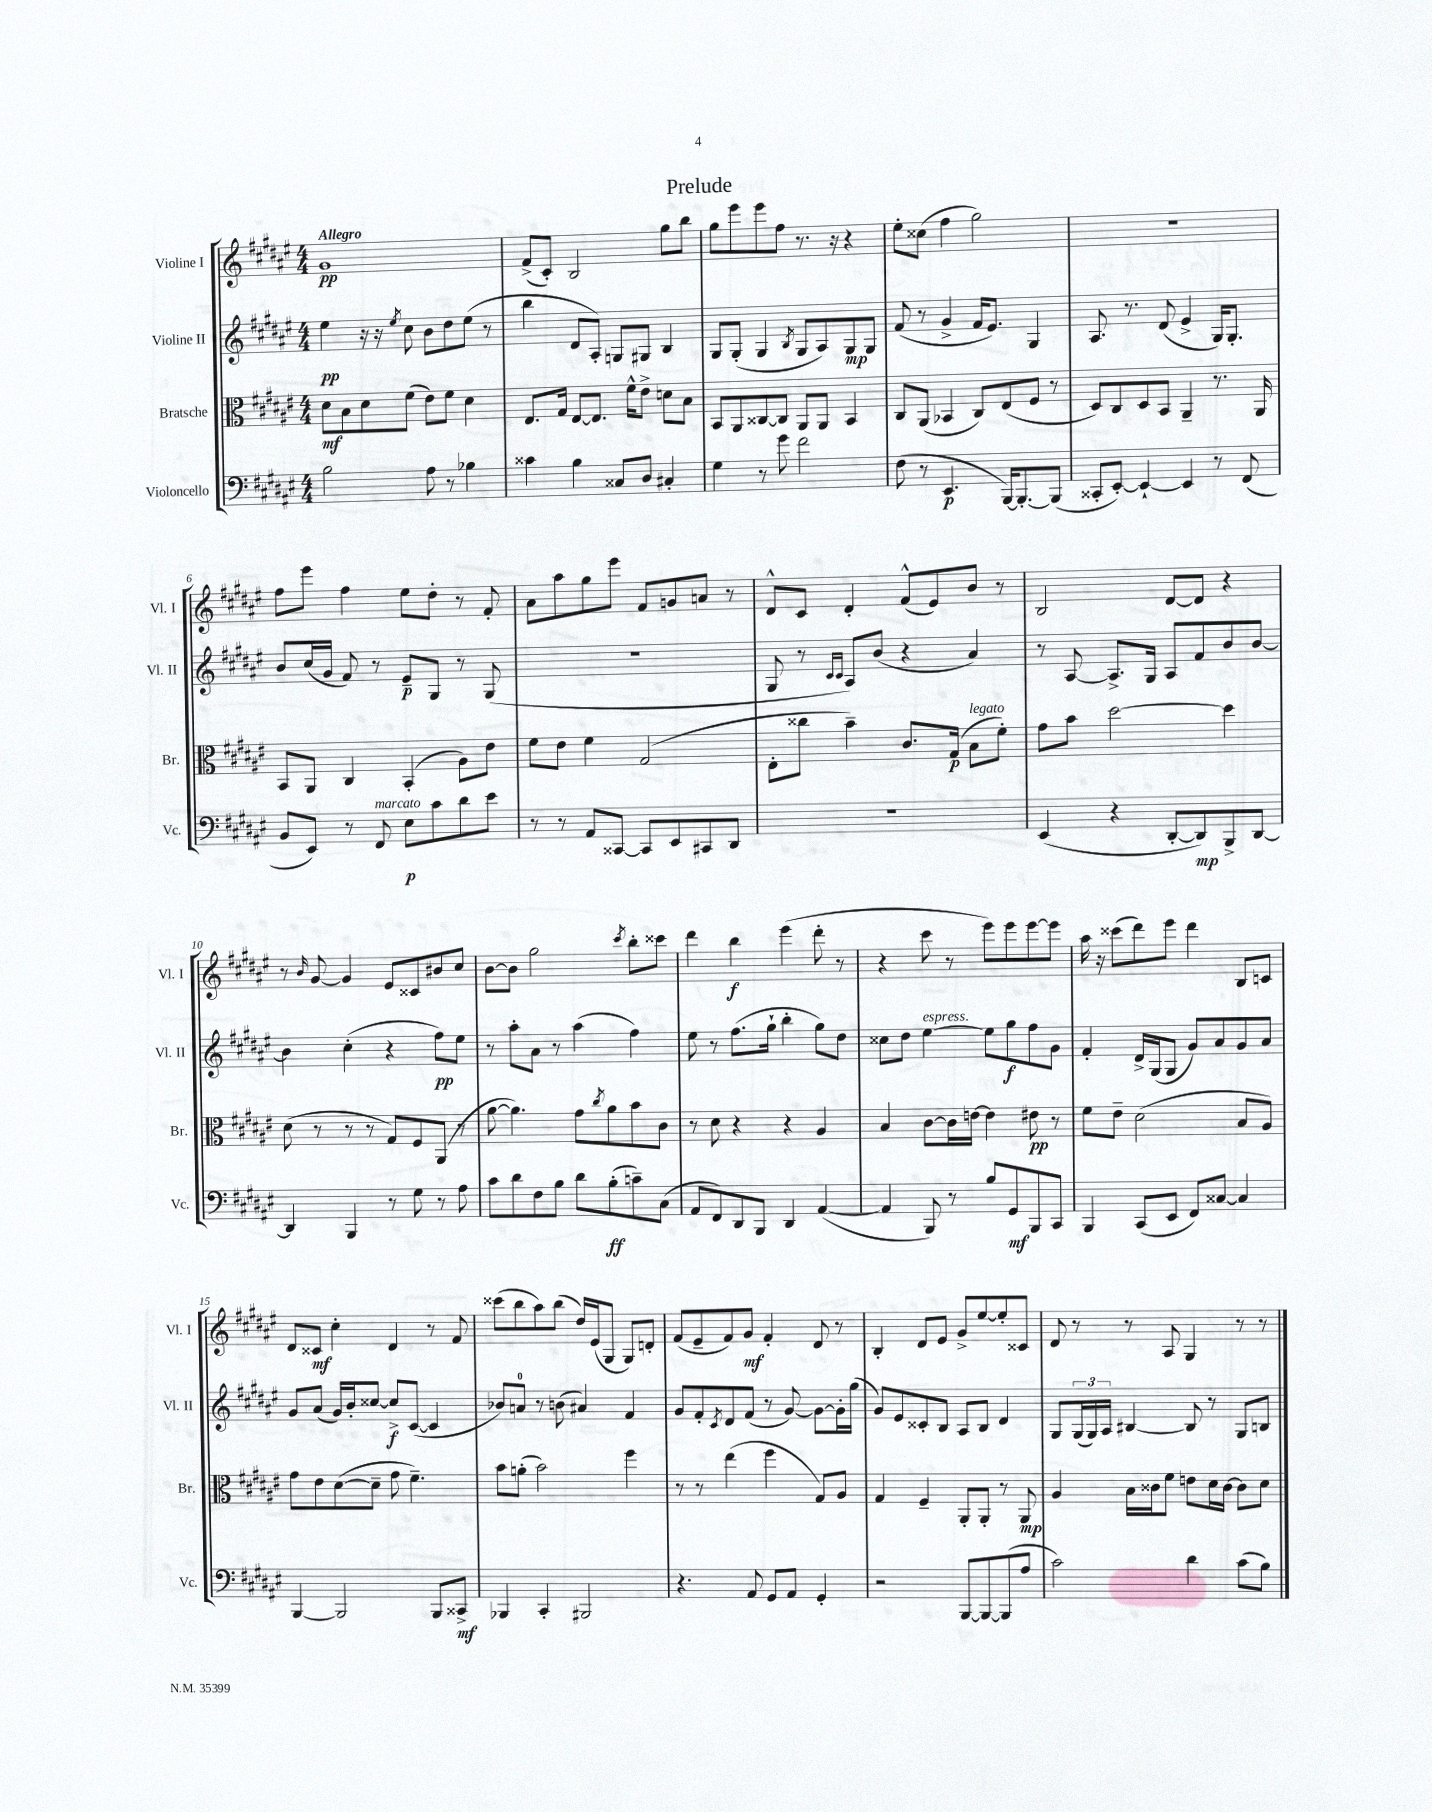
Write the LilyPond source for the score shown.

\header { title = "Prelude" }
<<
\new StaffGroup <<
\new Staff = "s0" \with { instrumentName = "Violine I" shortInstrumentName = "Vl. I" } {
    \clef treble \key fis \major \numericTimeSignature \time 4/4 \tempo "Allegro"
    gis'1\pp |
    fis'8->( cis'8-.) b2 gis''8 b''8 |
    gis''8 eis'''8 eis'''8 fis''8 r8. r16 r4 |
    eis''8-. cisis''8( fis''4 gis''2) |
    R1 |
    fis''8 eis'''8 fis''4 eis''8 dis''8-. r8 fis'8-. |
    ais'8 ais''8 gis''8 eis'''8 fis'8 g'8 a'8 r8 |
    dis'8-^ cis'8 dis'4-. fis'8-^( eis'8) b'8 r8 |
    b2 dis'8~ dis'8 r4 |
    r8 \grace { b'16 } gis'8~ gis'4 eis'8 cisis'8 bis'8 cis''8 |
    b'8~ b'8 gis''2 \acciaccatura { cis'''8 } b''8-. cisis'''8 |
    dis'''4 b''4\f eis'''4( dis'''8-. r8 |
    r4 cis'''8 r8 eis'''8) eis'''8 eis'''8~ eis'''8 |
    ais''16 r16 cisis'''8( dis'''8) eis'''8 dis'''4 b8 c'8 |
    dis'8 cisis'8\mf cis''4-. dis'4 r8 fis'8 |
    cisis'''8( b''8 ais''8) b''8( dis''16) eis'16( gis8 gis8) d'8-. |
    fis'8( eis'8-- fis'8) gis'8\mf fis'4-. dis'8 r8 |
    b4-. dis'8 eis'8 gis'8-> eis''8~ eis''8-. cisis'8 |
    dis'8 r8 r8 ais8 gis4 r8 r8 \bar "|." |
}
\new Staff = "s1" \with { instrumentName = "Violine II" shortInstrumentName = "Vl. II" } {
    \clef treble \key fis \major \numericTimeSignature \time 4/4
    eis''4\pp r16 r16 \acciaccatura { eis''8 } cis''8 b'8 dis''8 eis''8( r8 |
    b''4 dis'8 ais8-.) g8 gis8 b4 |
    gis8 gis8-.( gis4 \acciaccatura { b8 } gis8 ais8) gis8\mp gis8 |
    fis'8( r8 gis'4-> fis'16 eis'8.) gis4 |
    ais8. r8. dis'8( eis'4-> gis16) gis8.-. |
    b'8 cis''16( gis'16 fis'8) r8 eis'8--\p gis8 r8 gis8( |
    R1 |
    gis8 r8 \grace { cis'16 cis'16 } ais8) b'8( r4 ais'4) |
    r8 ais8~ ais8.-> gis16 ais8 fis'8 b'8 b'8~ |
    b'4 cis''4-.( r4 fis''8\pp) eis''8 |
    r8 ais''8-. ais'8 r8 ais''4( fis''4) |
    eis''8 r8 fis''8.( gis''16-! b''4-. gis''8) dis''8 |
    cisis''8 dis''8 eis''4~^\markup { \italic "espress." } eis''8 gis''8\f fis''8 gis'8 |
    fis'4-. dis'16-> gis16( gis8 gis'8) ais'8 gis'8 ais'8 |
    gis'8 ais'8( gis'16) b'16-. cisis''8~ cisis''8->\f cis'8~( cis'4 |
    bes'8) a'8-0 r8 b'8( ais'4) fis'4 |
    gis'8 fis'8-. \acciaccatura { cis'8 } dis'8 fis'8( r8 gis'8~) gis'8~ gis'16-. gis''16( |
    gis'8) eis'8 cisis'8-. b8 ais8 b8 dis'4 |
    gis8 \tuplet 3/2 { gis16( gis16) ais16 } bis4~ bis8 r8 gis8 b8 \bar "|." |
}
\new Staff = "s2" \with { instrumentName = "Bratsche" shortInstrumentName = "Br." } {
    \clef alto \key fis \major \numericTimeSignature \time 4/4
    dis'8\mf b8 dis'8 fis'8( eis'8) fis'8 dis'4 |
    eis8. gis16 eis8~ eis8. fis'16-^ eis'8-> d'8 b8 |
    b,8 ais,8 cisis8~ cisis8 ais,8 ais,8 b,4 |
    cis8 ais,8( bes,4 cis8) eis8( fis8 r8 |
    dis8) cis8 dis8 b,8 ais,4-- r8. ais,16 |
    b,8 ais,8 cis4 b,4-.( ais8) eis'8 |
    fis'8 eis'8 fis'4 gis2( |
    eis8-. cisis''8 b'4--) cis'8. gis16\p( b8^\markup { \italic "legato" } fis'8-.) |
    gis'8 b'8 dis''2~ dis''4 |
    dis'8( r8 r8 r8 gis8) fis8 ais,8( r8 |
    ais'8~ ais'4.) gis'8 \acciaccatura { cis''8 } ais'8 b'8 cis'8 |
    r8 dis'8 r4 r4 ais4 |
    b4 cis'8~ cis'16 e'16~ e'4 eis'8\pp r8 |
    fis'8 eis'8-- dis'2( b8 ais8) |
    gis'8 eis'8 dis'8~( dis'8-- gis'8 fis'4.--) |
    b'8 a'8-.( b'2) fis''4 |
    r8 r8 eis''4( fis''4 gis8) ais8 |
    gis4 fis4-- ais,8-. ais,8-. r8 ais,8\mp |
    ais4 b16 cisis'16 fis'8 e'8 dis'16 cisis'16~ cisis'8 dis'8 \bar "|." |
}
\new Staff = "s3" \with { instrumentName = "Violoncello" shortInstrumentName = "Vc." } {
    \clef bass \key fis \major \numericTimeSignature \time 4/4
    b2 ais8 r8 bes4 |
    cisis'4 b4 cisis8 dis8 cis4-. |
    gis4 r8 gis'8 fis'2 |
    fis8( r8 eis,4.\p b,,16~) b,,8.~-. b,,8( |
    cisis,8-. eis,8~-.) eis,4~-! eis,4 r8 fis,8( |
    b,8 eis,8) r8 fis,8^\markup { \italic "marcato" } eis8\p cis'8 dis'8 eis'8 |
    r8 r8 ais,8 cisis,8~ cisis,8 eis,8 cis,8 dis,8 |
    R1 |
    eis,4( r4 dis,8~-. dis,8\mp) b,,8-> dis,8~ |
    dis,4 b,,4 r8 gis8 r8 ais8 |
    cis'8 dis'8 fis8 b8 dis'8 b8-.\ff( c'8--) cis8( |
    ais,8 fis,8) dis,8 b,,8 dis,4 ais,4~( |
    ais,4 b,,8) r8 b8 gis,8\mf b,,8 cis,8 |
    b,,4 cis,8( eis,8 fis,8) cisis8~ cisis4 |
    b,,4~ b,,2 b,,8 cisis,8->\mf |
    bes,,4 cis,4-. bis,,2 |
    r4. ais,8 gis,8 ais,8 gis,4-. |
    r2 b,,8~ b,,8~ b,,8( ais8 |
    cis'2) dis'4 cis'8( b8) \bar "|." |
}
>>
>>
